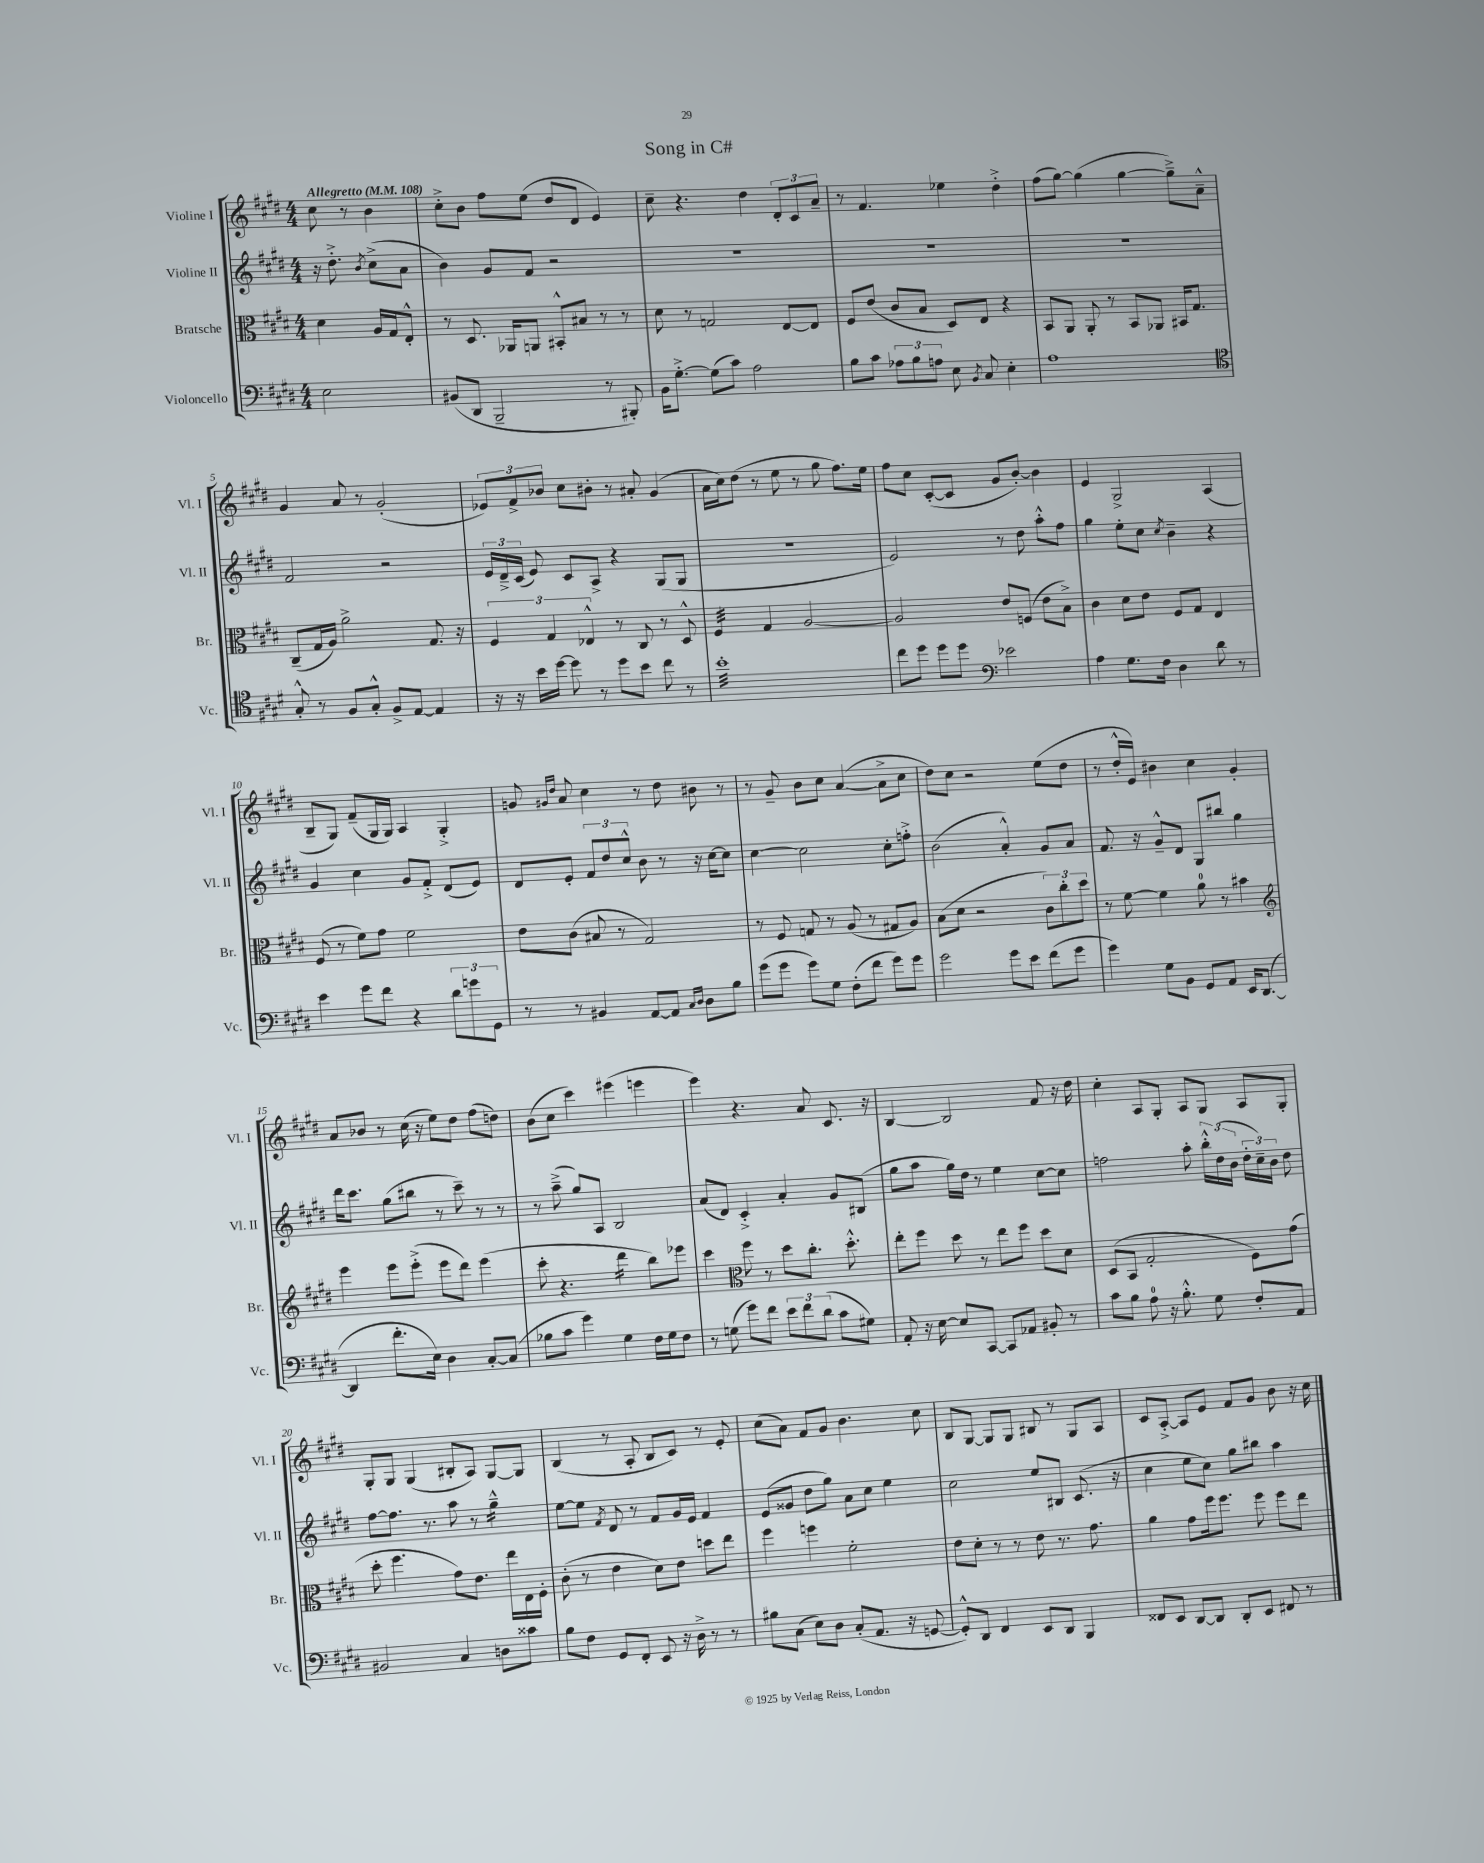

**kern	**kern	**kern	**kern
*staff4	*staff3	*staff2	*staff1
*clefF4	*clefC3	*clefG2	*clefG2
*k[f#c#g#d#]	*k[f#c#g#d#]	*k[f#c#g#d#]	*k[f#c#g#d#]
*M4/4	*M4/4	*M4/4	*M4/4
*MM108	*MM108	*MM108	*MM108
2E\	4d#\	16r	8cc#\
.	.	8.dd#'^\	.
.	.	.	8r
.	.	8qb/	.
.	16A/LL	(8cc#^\L	4b\
.	16G#/J	.	.
.	8E'^^/J	8a\J	.
=	=	=	=
(8BB#/L	8r	4b\)	8cc#'^\L
8DD#/J	8.D#/	.	8b\J
2BBB~/	.	8g#/L	8ff#\L
.	16AA-/LK	.	.
.	8AA/J	8f#/J	(8ee\J
.	8BB#'^^/L	2r	8dd#/L
.	8B#/J	.	8d#/J
8r	8r	.	4e/)
8BBB#'/)	8r	.	.
=	=	=	=
16BB\LK	8d#\	1r	8cc#~\
[8.G#'^\J	.	.	.
.	8r	.	4.r
(8G#\]L	2G/	.	.
8c#\J)	.	.	.
2A\	.	.	4dd#\
.	[8E/L	.	12d#'/L
.	.	.	12c#/
.	8E/]J	.	.
.	.	.	12a~/J
=	=	=	=
8B\L	8F#/L	1r	8r
8c#\J	(8e/J	.	4.f#/
12A-\L	8c#/L	.	.
12B\	.	.	.
.	8B/J	.	.
12A\J	.	.	.
8E\	8D#/L)	.	4ee-\
8qBB/	.	.	.
8C#/	8E/J	.	.
4E'\	4r	.	4dd#'^\
=	=	=	=
1A	8BB/L	1r	(8ff#\L
.	8AA/J	.	[8gg#\J)
.	8AA'/	.	(4gg#\]
.	8r	.	.
.	8BB/L	.	[4gg#\
.	8AA-/J	.	.
.	16BB#/LK	.	8gg#~^\]L)
.	8.G#/J	.	.
.	.	.	8a~^^\J
=	=	=	=
*clefC4	*	*	*
8G#'^^/	(8C#~/L	2f#/	4g#/
8r	16G#/L	.	.
.	16A/JJ)	.	.
8F#/L	2a^\	.	8a/
8G#'^^/J	.	.	8r
8F#^/L	.	2r	(2g#'/
[8E/J	.	.	.
4E/]	8.G#/	.	.
.	16r	.	.
=	=	=	=
16r	6F#/	24e/LL	12e-/L)
.	.	24d#~^/	.
16r	.	.	.
.	.	(24c#/JJ	12f#^/
16b\LL	.	8e/)	.
.	6G#/	.	12b-/J
[16dd#\JJ	.	.	.
8dd#\]	.	8c#/L	8cc#\L
.	6E-^^/	.	.
8r	.	8A^/J	8b#'\J
8dd#\L	8r	4r	8r
8b\J	8C#/	.	8a#'/
8cc#\	8r	(8G#/L	(4g#/
8r	8D#^^/	8G#/J	.
=	=	=	=
1b'	4F#/	1r	16a\LL
.	.	.	16cc#\J)
.	.	.	(8dd#\J
.	4G#/	.	8r
.	.	.	8ee\
.	[2A/	.	8r
.	.	.	8gg#\
.	.	.	8.ff#\L)
.	.	.	16ee\Jk
=	=	=	=
8cc#\L	2A/]	2e/)	8ff#\L
8dd#\J	.	.	8cc#\J
8dd#\L	.	.	([8c#'/L
8dd#\J	.	.	8c#/]J
*clefF4	*	*	*
2e-\	8e/L	8r	8g#/L
.	(8F/J	8dd#\	[8b'/J)
.	8e\L	8aa'^^\L	4b\]
.	8B^\J)	8ff#\J	.
=	=	=	=
4A\	4c#\	4gg#\	4e/
8.G#\L	8d#\L	8ee'\L	2G#^/
.	8e\J	8cc#\J	.
16F#\Jk	.	.	.
.	.	8qcc#/	.
4D#\	8F#/L	4b~\	.
.	8G#/J	.	.
8d#\	4E/	4r	(4A/
8r	.	.	.
=	=	=	=
4e\	(8F#/	4g#/	8B~/L
.	8r	.	8G#/J)
8g#\L	8f#\L)	4cc#\	(8f#~/L
8f#\J	8g#\J	.	16G#/L
.	.	.	16G#/JJ)
4r	2f#\	8g#/L	4A/
.	.	8f#'^/J	.
12d#\L	.	(8d#/L	4G#'^/
12g\	.	.	.
.	.	8e/J)	.
12GG#\J	.	.	.
=	=	=	=
8r	8e\L	8d#/L	8g/
.	.	.	16qqg#/LL
.	.	.	16qqdd#/JJ
8r	(8c#\J	8e'/J	8a/
4BB#/	8B#/	12f#/L	4cc#\
.	.	12dd#/	.
.	8r	.	.
.	.	12cc#^^/J	.
[8AA/L	2G#/)	8b\	8r
8AA/]J	.	8r	8dd#\
16qqC#/LL	.	.	.
16qqD#/JJ	.	.	.
8D#\L	.	16r	8b#\
.	.	[16cc#\LK	.
8B\J	.	8cc#\]J	8r
=	=	=	=
(8g#\L	8r	[4cc#\	8r
8g#\J	8F#/	.	8g#~/
8g#\L)	8G/	2cc#\]	8b\L
8G#\J	8r	.	8cc#\J
(8F#'\L	(8A/	.	([4a/
8f#\J	8r	.	.
8g#\L)	8G#/L	8cc#'\L	8a^\]L
8g#\J	8A/J)	8ff'^\J	8cc#\J
=	=	=	=
2g#\	(8B\L	(2b\	8dd#\L)
.	8d#\J	.	8cc#\J
.	2r	.	2r
8g#\L	.	4a'^^/)	.
8e\J	.	.	.
(8f#\L	12c#\L)	8g#/L	(8ee\L
.	12cc#'\	.	.
8g#\J	.	8a/J	8dd#\J
.	12dd#\J	.	.
=	=	=	=
4g#\)	8r	8.f#/	8r
.	[8f#\	.	16dd#'^^/LL
.	.	16r	16e/JJ)
8G#\L	4f#\]	8g#~^^/L	4b#\
8BB\J	.	8d#/J	.
8GG#/L	8a\	8G#/L	4cc#\
8AA/J	8r	8bb#/J	.
16EE/LK	4b#\	4gg#\	4g#'/
([8.DD#/J	.	.	.
=	=	=	=
*	*clefG2	*	*
4DD#/]	4eee\	16ddd#\LK	8a/L
.	.	8.ccc#\J	.
.	.	.	8b-/J
8.f#'\L	8eee\L	(8gg#\L	8r
.	(8eee'^\J	8bb#\J	(16cc#\
16E\Jk)	.	.	16r
4D#\	8eee\L	8r	8ee\L)
.	8ddd#\J)	8ccc#~\)	8dd#\J
[8C#'/L	(4eee\	8r	(8ff#\L
(8C#/]J	.	8r	8dd\J)
=	=	=	=
8B-\L	8ccc#'\	8r	(8b\L
8c#\J	4.r	(8aa~^\	8cc#\J
4g#\)	.	8gg#/L)	4ccc#\)
.	.	8A/J	.
4G#\	4ddd#\	2B/	(4eee#\
16F#\LL	8bb\L)	.	4eee\
16G#\J	.	.	.
8F#\J	8eee-\J	.	.
=	=	=	=
8r	4ccc#\	(8a/L	4eee\)
(8G\	.	8d#/J)	.
*	*clefC3	*	*
8g#\L)	8ff#\	4c#'^/	4.r
8f#\J	8r	.	.
12e\L	8dd#\L	4a'/	.
12f#\	.	.	.
.	8.cc#'\J	.	8a/
(12d#\J	.	.	.
8c#\L	.	8g#/L	8.c#/
.	8.dd#'^^\	.	.
8G#\J)	.	(8B#/J	.
.	.	.	16r
=	=	=	=
8AA'/	8ee'\L	8gg#\L	[4B/
16r	8ff#\J	8aa\J	.
[16E\	.	.	.
8E/]L	8dd#\	16gg#\LL)	2B/]
.	.	16dd#\JJ	.
[8CC#/J	8r	8r	.
8CC#/]L	8ee\L	4ee\	.
8AA-/J	8ff#\J	.	.
8BB#'/	8dd#\L	[8cc#\L	8f#/
8r	8d#\J	8cc#\]J	16r
.	.	.	16dd#\
=	=	=	=
8c#\L	(8D#/L	2ff\	4cc#'\
8B\J	8BB/J	.	.
8A\	2G#'/	.	8A/L
16r	.	.	8G#'/J
8.B'^^\	.	.	.
.	.	8aa'\	8A/L
8G#\	.	24bb'^^\LL	8G#/J
.	.	(24dd#\	.
.	.	24b\JJ	.
8F#'/L	8F#\L)	24dd#'\LL	8A/L
.	.	24cc#~\)	.
.	.	24b\JJ	.
8AA/J	(8g#\J	8dd#\	8G#'/J
=	=	=	=
2BB#/	8dd#'\	[8ff#\L	8G#'/L
.	4.ff#\	8.ff#\]J	8G#/J
.	.	.	(4G#/
.	.	8.r	.
4C#/	8g#\L)	8aa\	8B#'/L
.	8.e\J	8r	8A/J)
8D\L	.	4gg#~^^\	[8G#/L
.	16ee\LL	.	.
8c##\J	16E\	.	8G#/]J
.	16F#'\JJ	.	.
=	=	=	=
8B\L	(8c#'\	[8ee\L	(4B/
8F#\J	8r	8ee\]J	.
.	.	8qf#/	.
8GG#/L	4e\	8d#/	8r
8FF#'/J	.	8r	8A'/
8EE/	8d#\L)	8f#/L	8B/L
16r	8e\J	16g#/L	8c#/J)
16D#^\	.	16e/JJ	.
8r	8dd\L	4f#/	8r
8r	8ee\J	.	8e'/
=	=	=	=
8B#\L	4ff#\	(8e/L	(8cc#\L
(8C#\J	.	8g##/J	8a\J)
8E\L)	4ff\	8dd#\L	8f#/L
8D#\J	.	8gg#\J)	8g#/J
(8C#'/L	2f#'\	8a\L	4.b\
8.AA/J	.	8cc#\J	.
.	.	4ee\	.
16r	.	.	.
[8GG/	.	.	8cc#\
=	=	=	=
8GG'^^/]L)	8e\L	2cc#\	8B/L
8DD#/J	8d#'\J	.	[8G#/J
4FF#/	8r	.	8G#/]L
.	8r	.	8G#/J
8EE/L	8e\	8ee/L	8B#/
8DD#/J	8.r	8B#/J	8r
4BBB/	.	(8.c#/	8G#/L
.	8.g#\	.	.
.	.	.	8A/J
.	.	16r	.
=	=	=	=
8FF##/L	4a\	4cc#\	8c#/L
8EE/J	.	.	[8A'^/J
[8DD#/L	8g#\L	8ee\L	8A/]L
8DD#/]J	16ff#\k	8cc#\J)	8e/J
.	8.ff#\J	.	.
8DD#'/L	.	8gg#\L	8f#/L
8EE/J	8ff#\	8bb#\J	8g#/J
8FF#/	8ff#\L	4aa\	8b\
8r	8ee\J	.	16r
.	.	.	16cc#\
==	==	==	==
*-	*-	*-	*-
